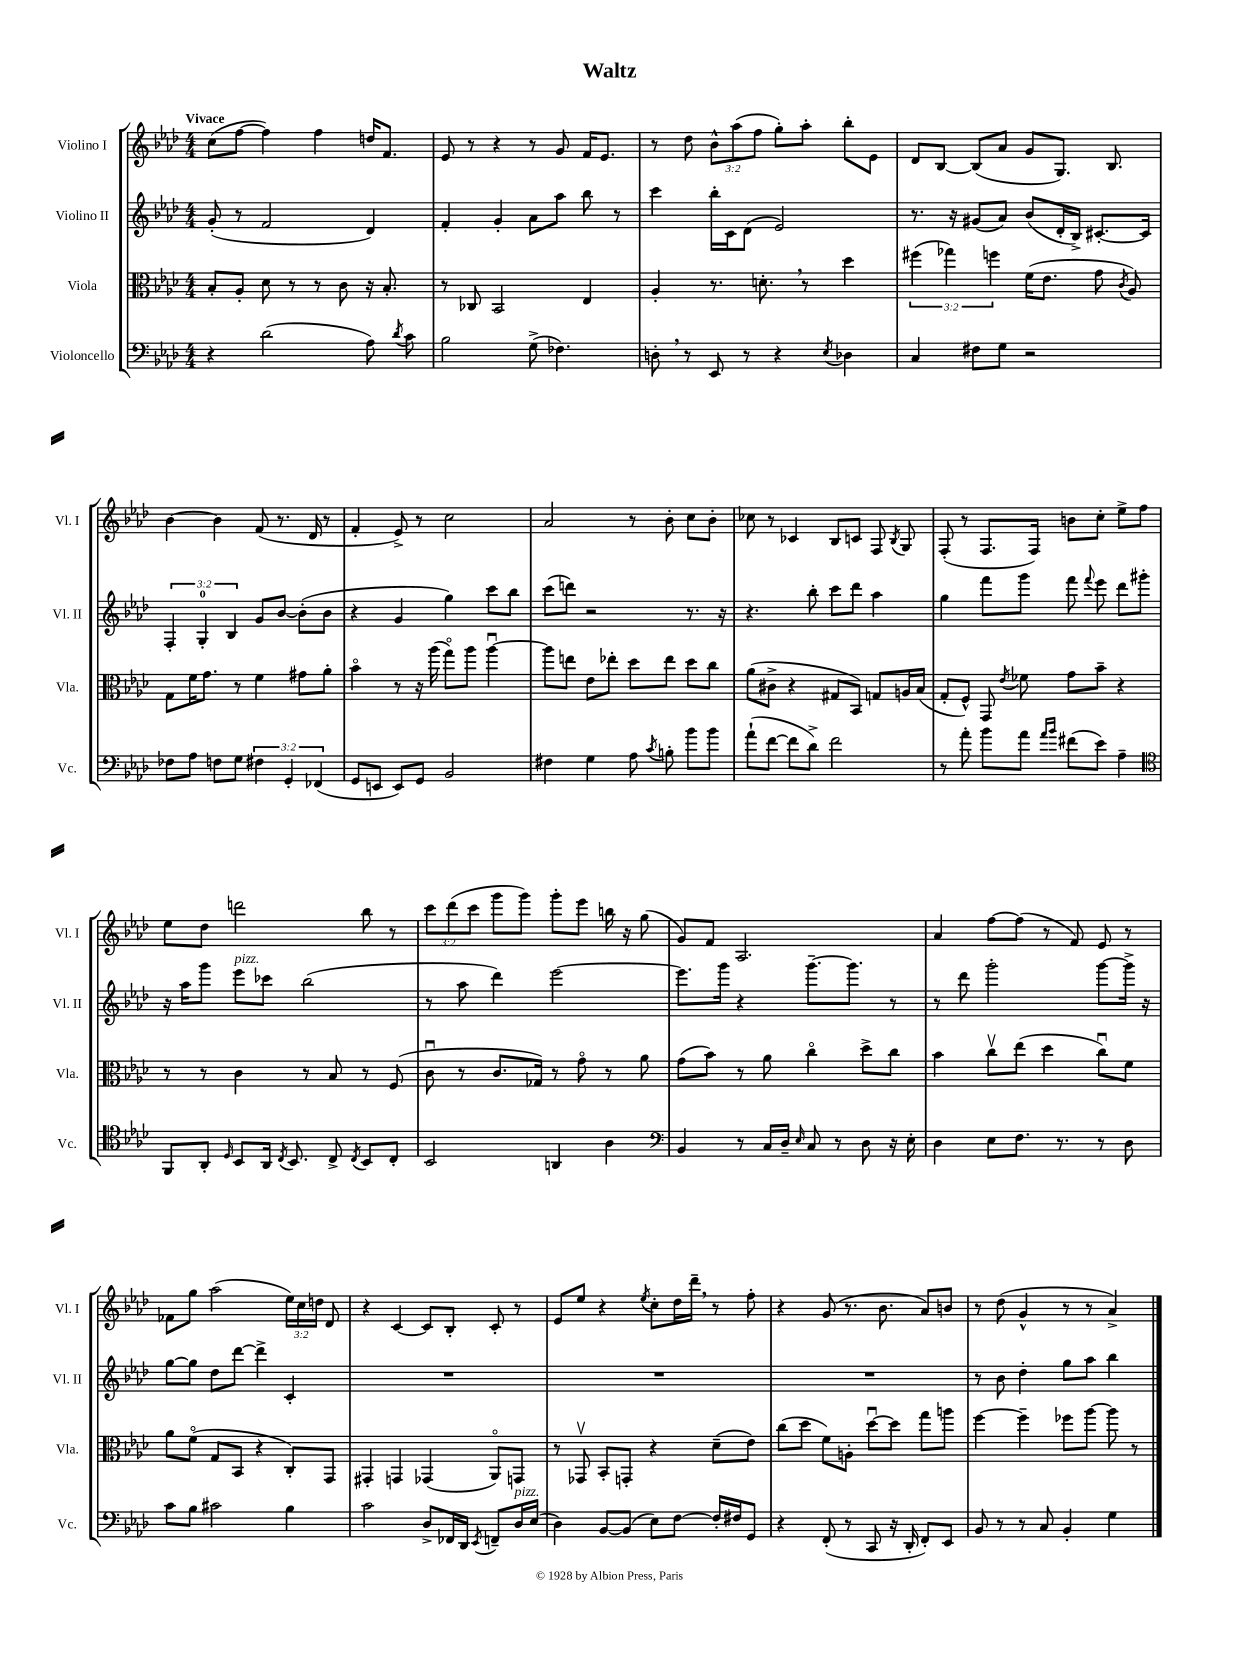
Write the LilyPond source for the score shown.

\header { title = "Waltz" }
<<
\new StaffGroup <<
\new Staff = "s0" \with { instrumentName = "Violino I" shortInstrumentName = "Vl. I" } {
    \clef treble \key aes \major \numericTimeSignature \time 4/4 \override Staff.TupletNumber.text = #tuplet-number::calc-fraction-text \tempo "Vivace"
    \autoBeamOff c''8[( f''8]~ f''4) f''4 d''16[ f'8.] |
    ees'8 r8 r4 r8 g'8 f'16[ ees'8.] |
    r8 des''8 \tuplet 3/2 { bes'8[-^ aes''8( f''8] } g''8[-.) aes''8]-. bes''8[-. ees'8] |
    des'8[ bes8]~ bes8[( aes'8] g'8[ g8.]) bes8. |
    bes'4~ bes'4 f'8( r8. des'16 r8 |
    f'4-. ees'8->) r8 c''2 |
    aes'2 r8 bes'8-. c''8[ bes'8]-. |
    ces''8 r8 ces'4 bes8[ c'8] f8 \acciaccatura { bes8 } g8 |
    f8-.( r8 f8.[ f16]) b'8[ c''8]-. ees''8[-> f''8] |
    ees''8[ des''8] d'''2 bes''8 r8 |
    \tuplet 3/2 { c'''8[ des'''8( c'''8] } g'''8[ g'''8]) g'''8[-. ees'''8] b''16 r16 g''8( |
    g'8[) f'8] aes2. |
    aes'4 f''8[~ f''8]( r8 f'8) ees'8 r8 |
    fes'8[ g''8] aes''2( \tuplet 3/2 { ees''16[) c''16 d''16] } des'8 |
    r4 c'4~ c'8[ bes8]-. c'8-. r8 |
    ees'8[ ees''8] r4 \acciaccatura { ees''8 } c''8[-. des''16 des'''16]-- \breathe r8 f''8-. |
    r4 g'8( r8. bes'8. aes'8[) b'8] |
    r8 des''8( g'4-^ r8 r8 aes'4->) \bar "|." |
}
\new Staff = "s1" \with { instrumentName = "Violino II" shortInstrumentName = "Vl. II" } {
    \clef treble \key aes \major \numericTimeSignature \time 4/4 \override Staff.TupletNumber.text = #tuplet-number::calc-fraction-text
    \autoBeamOff g'8-.( r8 f'2 des'4) |
    f'4-. g'4-. aes'8[ aes''8] bes''8 r8 |
    c'''4 bes''16[-. c'16 des'8]( ees'2) |
    r8. r16 gis'8[( aes'8]) bes'8[( des'16-. bes16]->) cis'8.[~-. cis'16] |
    \tuplet 3/2 { f4-. g4-0-. bes4 } g'8[ bes'8]~ bes'8[-.( bes'8] |
    r4 g'4 g''4) c'''8[ bes''8] |
    c'''8[( d'''8]) r2 r8. r16 |
    r4. bes''8-. c'''8[ des'''8] aes''4 |
    g''4 f'''8[ g'''8] f'''8 \appoggiatura { f'''8 } ees'''8 des'''8[ gis'''8]-. |
    r16 aes''16[ g'''8] ees'''8[^\markup { \italic "pizz." } ces'''8] bes''2( |
    r8 aes''8 des'''4) ees'''2~ |
    ees'''8.[ g'''16] r4 g'''8.[~-- g'''8.] r8 |
    r8 des'''8 g'''2-. g'''8[~ g'''16]-> r16 |
    g''8[~ g''8] des''8[ des'''8]~ des'''4-> c'4-. |
    R1 |
    R1 |
    R1 |
    r8 bes'8 des''4-. g''8[ aes''8] bes''4 \bar "|." |
}
\new Staff = "s2" \with { instrumentName = "Viola" shortInstrumentName = "Vla." } {
    \clef alto \key aes \major \numericTimeSignature \time 4/4 \override Staff.TupletNumber.text = #tuplet-number::calc-fraction-text
    \autoBeamOff bes8[-. aes8]-. des'8 r8 r8 c'8 r16 bes8.-. |
    r8 ces8 bes,2 ees4 |
    aes4-. r8. d'8.-. \breathe r8 des''4 |
    \tuplet 3/2 { fis''4( ges''4) f''4 } f'16[( ees'8.] g'8 \acciaccatura { c'8 } aes8) |
    g8[ f'16 g'8.] r8 f'4 gis'8[ aes'8]-. |
    bes'4\flageolet r8 r16 aes''16( g''8[\flageolet) aes''8] aes''4~\downbow |
    aes''8[ e''8] ees'8[ ees''8]-. des''8[ ees''8] des''8[ c''8] |
    aes'8[( cis'8]-> r4 gis8[ bes,8]) g8[ a16 bes16]( |
    g8[-. f8]-^) g,8 \acciaccatura { ees'8 } fes'8 g'8[ bes'8]-- r4 |
    r8 r8 c'4 r8 bes8 r8 f8( |
    c'8\downbow r8 c'8.[ ges16]) r8 g'8\flageolet r8 aes'8 |
    g'8[( bes'8]) r8 aes'8 c''4\flageolet des''8[-> c''8] |
    bes'4 c''8[\upbow ees''8]( des''4 c''8[\downbow) f'8] |
    aes'8[ f'8]\flageolet( g8[ bes,8] r4 c8[-.) g,8] |
    gis,4-. g,4 ges,4( aes,8[\flageolet) g,8] |
    r8 ges,8\upbow bes,8[-. g,8]-. r4 des'8[--( ees'8]) |
    c''8[( des''8] f'8[) a8]-. des''8[~\downbow des''8] g''8[ a''8] |
    f''4~ f''4-- fes''8[ aes''8]~ aes''8 r8 \bar "|." |
}
\new Staff = "s3" \with { instrumentName = "Violoncello" shortInstrumentName = "Vc." } {
    \clef bass \key aes \major \numericTimeSignature \time 4/4 \override Staff.TupletNumber.text = #tuplet-number::calc-fraction-text
    \autoBeamOff r4 des'2( aes8) \acciaccatura { des'8 } c'8 |
    bes2 g8->( fes4.) |
    d8-. \breathe r8 ees,8 r8 r4 \acciaccatura { ees8 } des4 |
    c4 fis8[ g8] r2 |
    fes8[ aes8] f8[ g8] \tuplet 3/2 { fis4 g,4-. fes,4( } |
    g,8[ e,8] e,8[) g,8] bes,2 |
    fis4 g4 aes8 \acciaccatura { c'8 } b8-. bes'8[ bes'8] |
    aes'8[-!( f'8]~ f'8[ des'8]->) f'2 |
    r8 aes'8-. bes'8[ aes'8] \grace { aes'16[ bes'16] } fis'8[( ees'8]) aes4-- |
    \clef tenor f,8[ aes,8]-. \grace { des16 } bes,8[ aes,16] \acciaccatura { c8 } bes,8. c8-> \acciaccatura { c8 } bes,8[ c8]-. |
    bes,2 a,4 aes4 |
    \clef bass bes,4 r8 c16[ des16]-- \grace { ees16 } c8 r8 des8 r16 ees16-. |
    des4 ees8[ f8.] r8. r8 des8 |
    c'8[ bes8] cis'2 bes4 |
    c'2 des8[-> fes,16 des,16] \acciaccatura { ees,8 } f,8[-- des16^\markup { \italic "pizz." } ees16]( |
    des4) bes,8[~ bes,8]( ees8[) f8]~ f16[-. fis16 g,8] |
    r4 f,8-.( r8 c,8 r16 des,16-. f,8[-.) ees,8] |
    bes,8 r8 r8 c8 bes,4-. g4 \bar "|." |
}
>>
>>
\layout { \context { \Score \remove "Bar_number_engraver" } }
